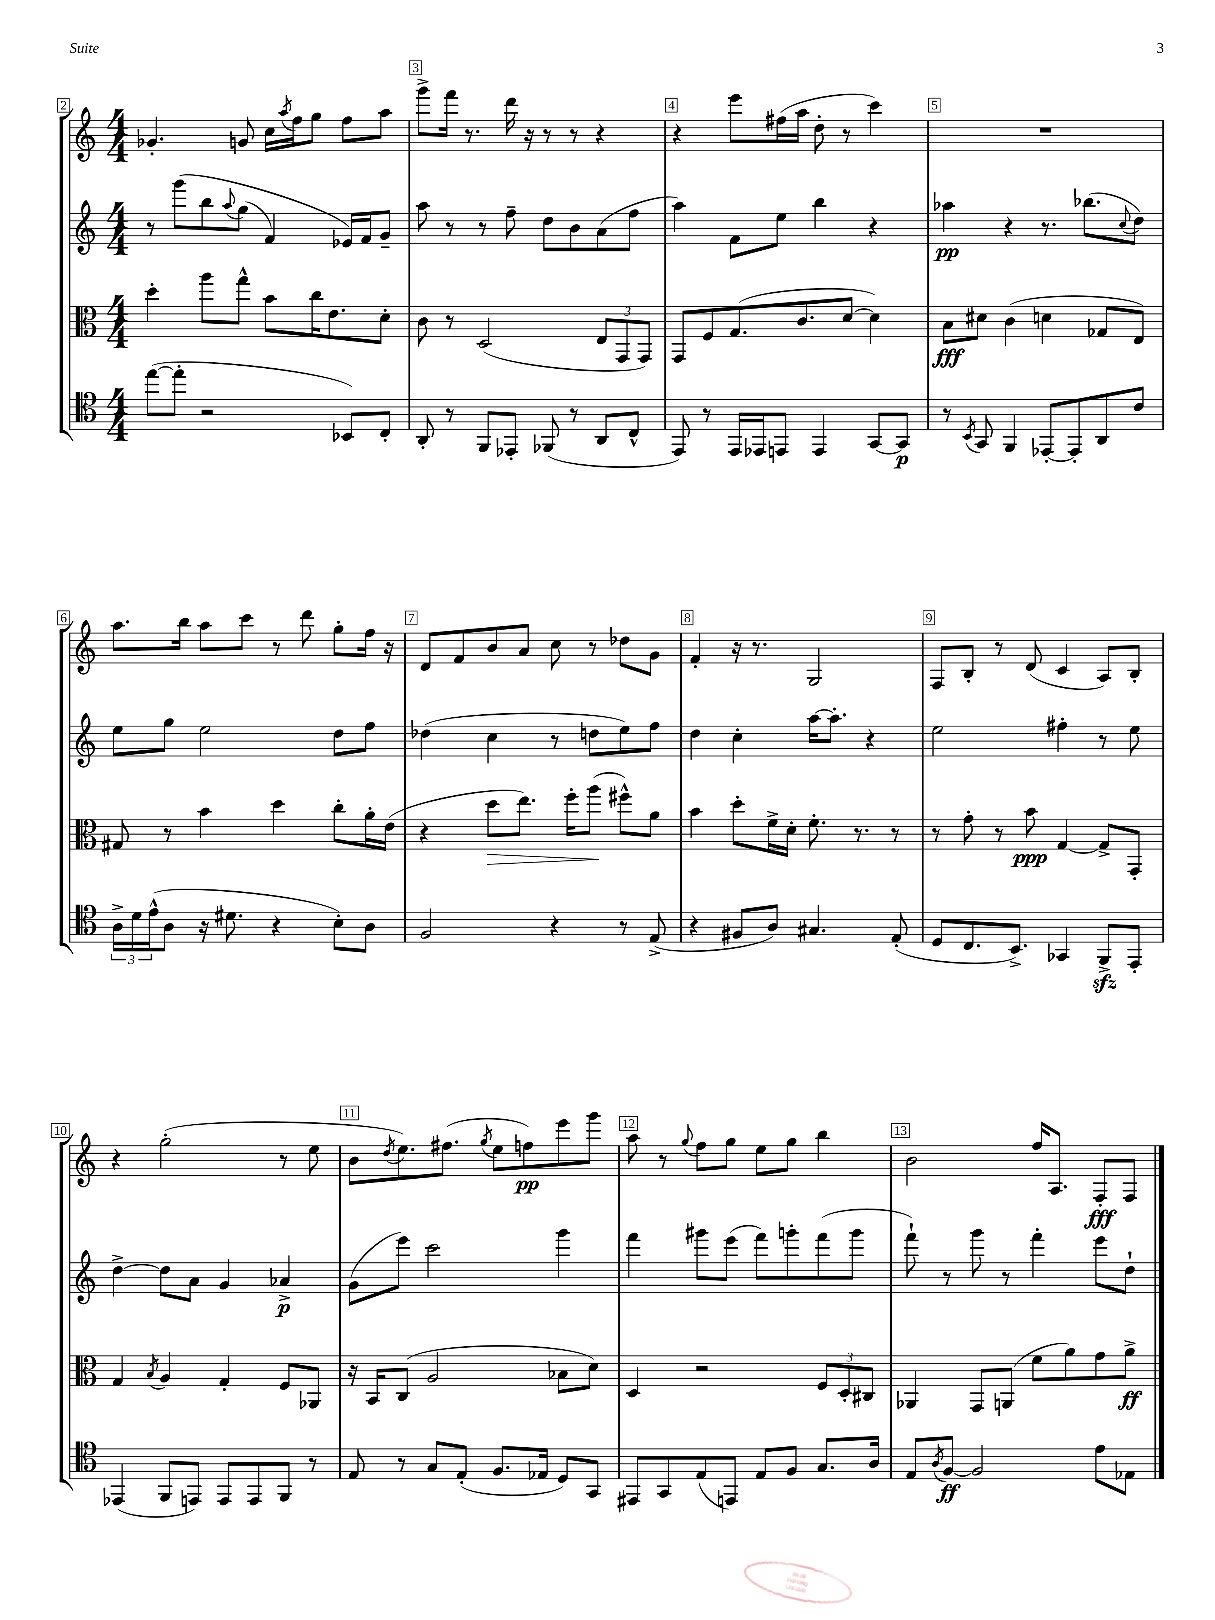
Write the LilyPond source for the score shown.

<<
\new StaffGroup <<
\new Staff = "s0" {
    \clef treble \key c \major \numericTimeSignature \time 4/4
    ges'4.-. g'8 c''16 \acciaccatura { a''8 } f''16 g''8 f''8 a''8 |
    g'''8-> f'''16 r8. d'''16 r16 r8 r8 r4 |
    r4 e'''8 fis''16( a''16 d''8-. r8 c'''4) |
    R1 |
    a''8. b''16 a''8 c'''8 r8 d'''8 g''8-. f''16 r16 |
    d'8 f'8 b'8 a'8 c''8 r8 des''8 g'8 |
    f'4-. r16 r8. g2 |
    f8 b8-. r8 d'8( c'4 a8) b8-. |
    r4 g''2-.( r8 e''8 |
    b'8 \acciaccatura { d''8 } e''8.) fis''8.( \acciaccatura { g''8 } e''8 f''8\pp) e'''8 g'''8 |
    a''8 r8 \appoggiatura { g''8 } f''8 g''8 e''8 g''8 b''4 |
    b'2 f''16 a8. f8-.\fff f8 \bar "|." |
}
\new Staff = "s1" {
    \clef treble \key c \major \numericTimeSignature \time 4/4
    r8 g'''8\( b''8 \appoggiatura { a''8 } g''8( f'4) ees'16\) f'16 g'8-- |
    a''8 r8 r8 f''8-- d''8 b'8 a'8( f''8 |
    a''4) f'8 e''8 b''4 r4 |
    aes''4\pp r4 r8. bes''8.( \appoggiatura { c''8 } d''8) |
    e''8 g''8 e''2 d''8 f''8 |
    des''4( c''4 r8 d''8 e''8) f''8 |
    d''4 c''4-. a''16~ a''8.-. r4 |
    e''2 fis''4-. r8 e''8 |
    d''4~-> d''8 a'8 g'4 aes'4->\p |
    g'8( e'''8) c'''2 g'''4 |
    f'''4 gis'''8 e'''8( f'''8) g'''8-. f'''8( g'''8 |
    f'''8-!) r8 g'''8 r8 f'''4-. e'''8 d''8-! \bar "|." |
}
\new Staff = "s2" {
    \clef alto \key c \major \numericTimeSignature \time 4/4
    d''4-. a''8 g''8-^ b'8 c''16 e'8. d'8-. |
    c'8 r8 d2( \tuplet 3/2 { e8 g,8 g,8) } |
    g,8 f8 g8.( c'8. d'8~ d'4) |
    b8\fff dis'8 c'4( d'4 ges8 e8) |
    gis8 r8 b'4 d''4 c''8-. a'16-. e'16( |
    r4 d''8\> e''8.) f''16-. a''8\!( fis''8-^) a'8 |
    b'4 d''8-. f'16-> d'16-. f'8.-. r8. r8 |
    r8 g'8-. r8 b'8\ppp g4~ g8-> g,8-. |
    g4 \acciaccatura { b8 } a4 g4-. f8 aes,8 |
    r16 b,16 c8( a2 bes8 d'8) |
    d4 r2 \tuplet 3/2 { f8 d8-. cis8 } |
    aes,4 g,8 a,8( f'8 a'8) g'8 a'8->\ff \bar "|." |
}
\new Staff = "s3" {
    \clef tenor \key c \major \numericTimeSignature \time 4/4
    e''8~( e''8-. r2 bes,8) c8-. |
    a,8-. r8 f,8 ees,8-. fes,8( r8 a,8 c8-^ |
    e,8) r8 e,16 ees,16 e,8 e,4 g,8~ g,8\p |
    r8 \acciaccatura { b,8 } g,8 f,4 ees,8~-. ees,8-. a,8 c'8 |
    \tuplet 3/2 { a16-> d'16 e'16-^( } a8 r16 dis'8. r4 b8-.) a8 |
    f2 r4 r8 e8->( |
    r4 fis8 a8) gis4. e8-.( |
    d8 c8. b,8.->) ges,4 f,8->\sfz e,8-. |
    ees,4( f,8 e,8) e,8 e,8 f,8 r8 |
    e8 r8 g8 e8-.( f8. ees16 d8) g,8 |
    eis,8 g,8 e8( e,8) e8 f8 g8. a16 |
    e8 \acciaccatura { a8 } f8~\ff f2 e'8 ees8 \bar "|." |
}
>>
>>
\layout { \context { \Score currentBarNumber = #2 \override BarNumber.break-visibility = ##(#f #t #t) barNumberVisibility = #all-bar-numbers-visible \override BarNumber.stencil = #(make-stencil-boxer 0.1 0.3 ly:text-interface::print) } }
